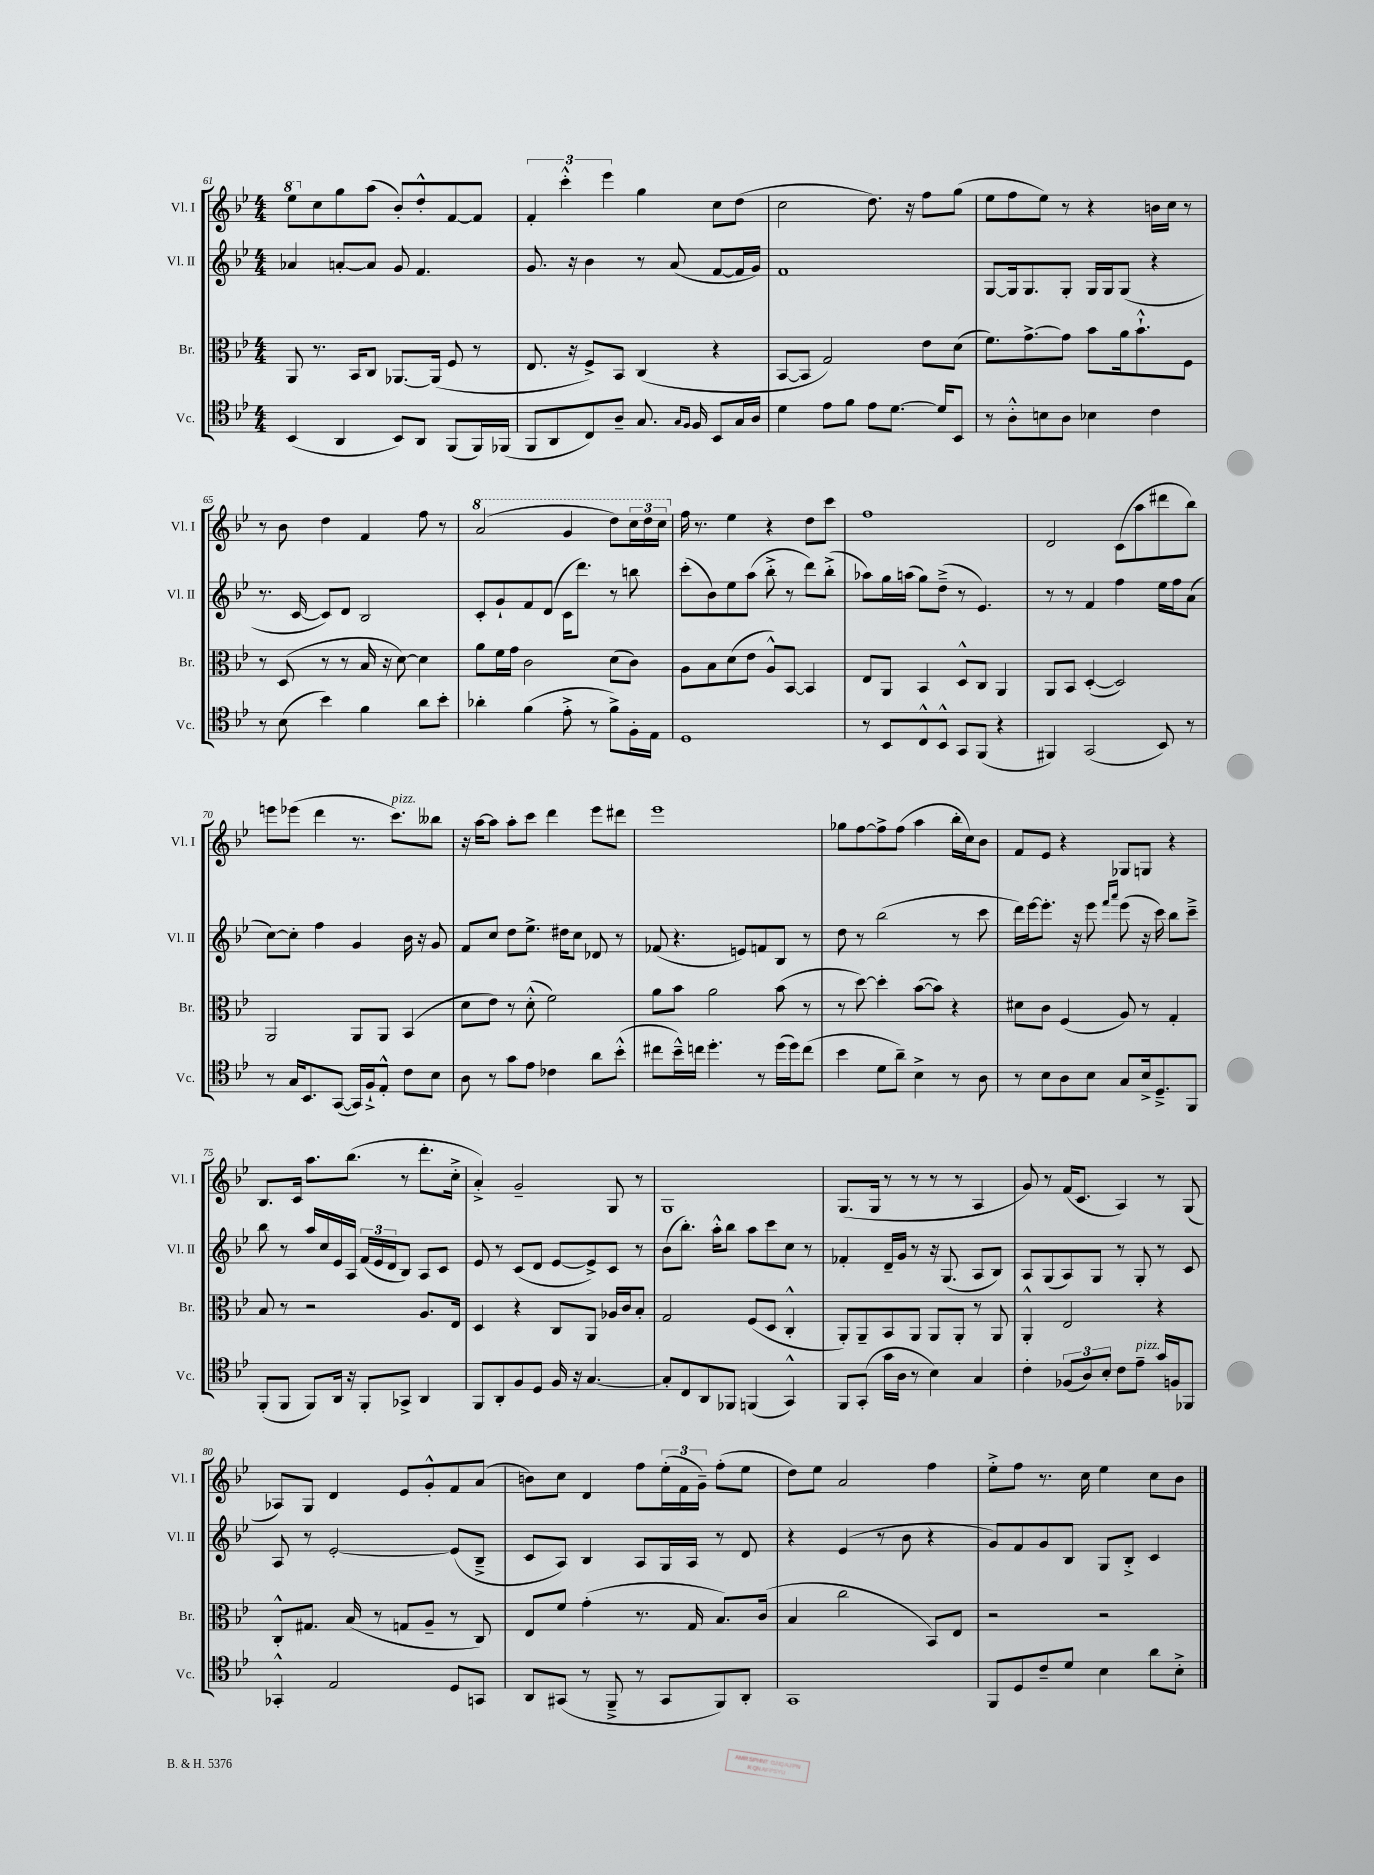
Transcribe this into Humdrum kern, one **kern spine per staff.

**kern	**kern	**kern	**kern
*part4	*part3	*part2	*part1
*staff4	*staff3	*staff2	*staff1
*I"Vc.	*I"Br.	*I"Vl. II	*I"Vl. I
*I'Vc.	*I'Br.	*I'Vl. II	*I'Vl. I
*clefC4	*clefC3	*clefG2	*clefG2
*k[b-e-]	*k[b-e-]	*k[b-e-]	*k[b-e-]
*M4/4	*M4/4	*M4/4	*M4/4
*	*	*	*8va
=61	=61	=61	=61
(4BB-/	8AA/	4a-X/	8eee-\L
*	*	*	*X8va
.	8.r	.	8cc\
4AA/	.	[8an'/L	8gg\
.	16BB-/KL	.	.
.	8C/J	8a/J]	(8aa\J
8BB-/L)	[8.AA-X/L	8g/	8b-'/L)
8AA/J	.	4.f/	8dd'^^/
.	(16AA-/Jk]	.	.
(8FF/L	8F/	.	[8f/
16FF/L)	8r	.	8f/J]
(16FF-X/JJ	.	.	.
=62	=62	=62	=62
8FF/L	8.E-/	8.g/	6f'/
8AA/	.	.	.
.	.	.	6ccc'^^\
.	16r	16r	.
8C/)	8F^/L)	4b-\	.
.	.	.	6eee-\
8A~/J	8BB-/J	.	.
8.G/	(4C/	8r	4gg\
.	.	(8a/	.
16qqG/LL	.	.	.
16qqF/JJ	.	.	.
16F/	.	.	.
8BB-/L	4r	[8f/L	8cc\L
16G/L	.	16f/L]	(8dd\J
16A/JJ	.	16g/JJ)	.
=63	=63	=63	=63
4d\	[8BB-/L	1f	2cc\
.	8BB-/J]	.	.
8e-\L	2G/)	.	.
8f\J	.	.	.
8e-\L	.	.	8.dd\)
[8.d\J	.	.	.
.	.	.	16r
.	8e-\L	.	8ff\L
16d/KL]	.	.	.
8BB-/J	(8d\J	.	(8gg\J
=64	=64	=64	=64
8r	8.f\L)	[8G/L	8ee-\L
8A'^^\L	.	16G/k]	8ff\
.	[8.g^\	8.G/	.
8Bn\	.	.	8ee-\J)
8A\J	8g\J]	8G'/J	8r
4B-X\	8b-\L	16G/LL	4r
.	.	16G/J	.
.	16a\k	(8G/J	.
.	8.b-`^^\	.	.
4c\	.	4r	16bn\LL
.	.	.	16cc\JJ
.	8F\J	.	8r
!!LO:LB:g=z
=65	=65	=65	=65
8r	8r	8.r	8r
(8B-\	(8D/	.	8b-\
.	.	[16c/	.
4b-\)	8r	8c/L])	4dd\
.	8r	8d/J	.
4f\	16B-/	2B-/	4f/
.	16r	.	.
.	[8d\)	.	.
8a\L	4d\]	.	8ff\
8b-'\J	.	.	8r
=66	=66	=66	=66
*	*	*	*8va
4a-X'\	8a\L	8c'/L	(2aa/
.	16f\L	8g`/	.
.	16g\JJ	.	.
(4f\	2c\	8f/	.
.	.	(8d/J	.
8e-'^\	.	16c\KL	4gg/
.	.	8.ddd\J)	.
8r	.	.	.
8f^\L)	(8d\L	8r	8ddd\L)
16F'\L	8c\J)	8bbn\	24ccc\L
.	.	.	24ddd\
16E-\JJ	.	.	.
.	.	.	24ccc\JJ
=67	=67	=67	=67
*	*	*	*X8va
1D	8A\L	(8ccc'\L	16ff\
.	.	.	8.r
.	8B-\	8b-\)	.
.	(8d\	8ee-\	4ee-\
.	8e-\J	(8aa\J	.
.	8A^^/L)	8bb-'^\	4r
.	[8BB-/J	8r	.
.	4BB-/]	8ddd\L)	8dd\L
.	.	(8bb-'^\J	8ccc\J
=68	=68	=68	=68
8r	8E-/L	8aa-X\L)	1ff
8BB-/L	8AA/J	16gg\L	.
.	.	(16aan\JJ	.
8C^^/	4BB-/	8gg\L)	.
8BB-^^/J	.	(8dd~^\J	.
8GG/L	8D^^/L	8r	.
(8FF/J	8C/J	4.e-/)	.
4r	4AA/	.	.
=69	=69	=69	=69
4FF#X/)	8AA/L	8r	2d/
.	8BB-/J	8r	.
(2GG/	([4D'/	4f/	.
.	2D/])	4ff\	(8c\L
.	.	.	8aa\
8BB-/)	.	16ee-\LL	8ddd#X\
.	.	16ff\J	.
8r	.	(8a\J	8bb-\J)
!!LO:LB:g=z
=70	=70	=70	=70
8r	2AA/	[8cc\L)	8eeen\L
16G/KL	.	8cc'\J]	(8eee-X\J
8.BB-/	.	.	.
.	.	4ff\	4ddd\
([8GG/J	.	.	.
16GG/LL])	8AA/L	4g/	8.r
16F`^/J	.	.	.
8E-'^^/J	8AA/J	.	.
!	!	!	!LO:TX:a:i:t=pizz.
.	.	.	8.ccc\L)
8c\L	(4BB-/	16b-\	.
.	.	16r	.
8B-\J	.	8g/	8bb--X\J
=71	=71	=71	=71
8A\	8d\L	8f/L	16r
.	.	.	[16aa\KL
8r	8e-\J)	8cc/J	8aa\J]
8g\L	8r	8dd\L	8aa'\L
8e-\J	(8d'^^\	8.ee-^\J	8ccc\J
4c-X\	2f\)	.	4ddd\
.	.	16dd#X\KL	.
.	.	8cc\J	.
8a\L	.	8d-X/	8eee-\L
(8b-'^^\J	.	8r	8ddd#X\J
=72	=72	=72	=72
8cc#X\L	8a\L	(8f-X/	1eee-
16b-~^^\L)	8b-\J	4.r	.
16ccn\JJ	.	.	.
4.dd'\	2a\	.	.
.	.	8en/L)	.
8r	.	8fn/	.
(16dd\LL	(8b-\	8B-/J	.
16dd\J)	.	.	.
(8cc\J	8r	8r	.
=73	=73	=73	=73
4b-\	8r	8dd\	8gg-X\L
.	[8dd\)	8r	[8ff\
8d\L	4dd'\]	(2bb-\	8ff^\]
8a~\J)	.	.	(8ff\J
4B-^\	([8b-\L	.	4aa\
.	8b-\J])	.	.
8r	4r	8r	16bb-'\LL
.	.	.	16cc\J)
8A\	.	8ccc\	8b-\J
=74	=74	=74	=74
8r	8d#X\L	16ddd\LL)	8f/L
.	.	[16eee-\J	.
8B-\L	8c\J	8.eee-'\J]	8e-/J
8A\	(4F/	.	4r
.	.	16r	.
8B-\J	.	8eee-\	.
.	.	16qqfff/LL	.
.	.	16qqaaa/JJ	.
8G/L	8A/)	(8eee-\	8G-X/L
16B-^/k	8r	16r	8Gn/J
8.D~^/	.	16ccc\)	.
.	4G'/	8bb-\L	4r
8FF/J	.	8ccc~^\J	.
!!LO:LB:g=z
=75	=75	=75	=75
(8FF'/L	8B-/	8bb-\	8.B-/L
8FF/J	8r	8r	.
.	.	.	16c/Jk
8FF/L)	2r	16aa/LL	8.aa\L
.	.	16cc/	.
16AA/Jk	.	16e-/	.
16r	.	16A/JJ	(8.bb-\J
8FF'/L	.	(24f/LL	.
.	.	24e-/	.
.	.	24d/J	.
8GG-X^/J	.	8B-/J)	8r
4AA/	8.A/L	8A/L	8.ddd'\L
.	.	8c/J	.
.	16E-/Jk	.	16cc'^\Jk
=76	=76	=76	=76
8FF/L	4D/	8e-/	4a'^/)
8AA'/	.	8r	.
8F/	4r	(8c/L	2g~/
8D/J	.	8d/J	.
16F/	8C/L	[8e-/L	.
16r	.	.	.
[4.G/	8AA/J	8e-^/])	.
.	16A-X/LL	8c/J	8G/
.	16c/J	.	.
.	8B-'/J	8r	8r
=77	=77	=77	=77
8G'/L]	2G/	(8b-\L	1G
8C/	.	8.bb-'\J)	.
8AA/	.	.	.
.	.	16aa'^^\KL	.
8FF-X/J	.	8bb-\J	.
(4FFn/	(8F/L	8aa\L	.
.	8D/J	8ccc\	.
4GG^^/)	4C'^^/	8cc\J	.
.	.	8r	.
=78	=78	=78	=78
8FF/L	8AA'/L)	4f-X'/	(8.G/L
(8GG'/J	8AA~/	.	.
.	.	.	16G/Jk
16g\LL	8BB-/	16d~/LL	8r
16A\JJ	.	16g/JJ	.
8r	8AA/J	8r	8r
4B-\)	8AA/L	16r	8r
.	.	(8.G/	.
.	8AA'/J	.	8r
4G/	8r	8A/L	4A/
.	8AA/	8B-/J)	.
=79	=79	=79	=79
4c'\	4AA'^^/	8A/L	8g/)
.	.	(8G/	8r
(12F-X/L	2E-/	8A/)	(16f/KL
.	.	.	8.c/J
12A/)	.	.	.
.	.	8G/J	.
12B-'/J	.	.	.
8c\L	.	8r	4A/)
!LO:TX:a:i:t=pizz.	!	!	!
8e-~\J	.	8G'/	.
16g/LL	4r	8r	8r
16Fn/J	.	.	.
8FF-X/J	.	8c/	(8G/
!!LO:LB:g=z
=80	=80	=80	=80
4GG-X'^^/	8C'^^/L	8A/	8A-X/L)
.	8.G#X/J	8r	8G/J
2E-/	.	[2e-'/	4d/
.	(16B-/	.	.
.	8r	.	.
.	8Gn/L	.	8e-/L
.	8A~/J	.	8g'^^/
8D/L	8r	(8e-/L]	8f/
8GGn/J	8C/)	8B-~^/J	(8a/J
=81	=81	=81	=81
8AA/L	8E-/L	8c/L	8bn\L)
(8GG#X/J	8f/J	8A/J)	8cc\J
8r	(4g'\	4B-/	4d/
8FF~^/	.	.	.
8r	8.r	8A/L	8ff\L
8GG#/L	.	16G/L	(24ee-'\L
.	.	.	24f\
.	16G/	16A/JJ	.
.	.	.	24g~\JJ)
8FF/)	8.B-/L)	8r	(8ff'\L
8AA'/J	.	8d/	8ee-\J
.	(16c/Jk	.	.
=82	=82	=82	=82
1GG	4B-/	4r	8dd\L)
.	.	.	8ee-\J
.	2cc\	(4e-/	2a/
.	.	8r	.
.	.	8b-\	.
.	8BB-/L)	4r	4ff\
.	8E-/J	.	.
=83	=83	=83	=83
8FF/L	2r	8g/L)	8ee-'^\L
8D/	.	8f/	8ff\J
8c~/	.	8g/	8.r
8d/J	.	8B-/J	.
.	.	.	16cc\
4B-\	2r	8G/L	4ee-\
.	.	8B-'^/J	.
8a\L	.	4c/	8cc\L
8B-'^\J	.	.	8b-\J
==	==	==	==
*-	*-	*-	*-
